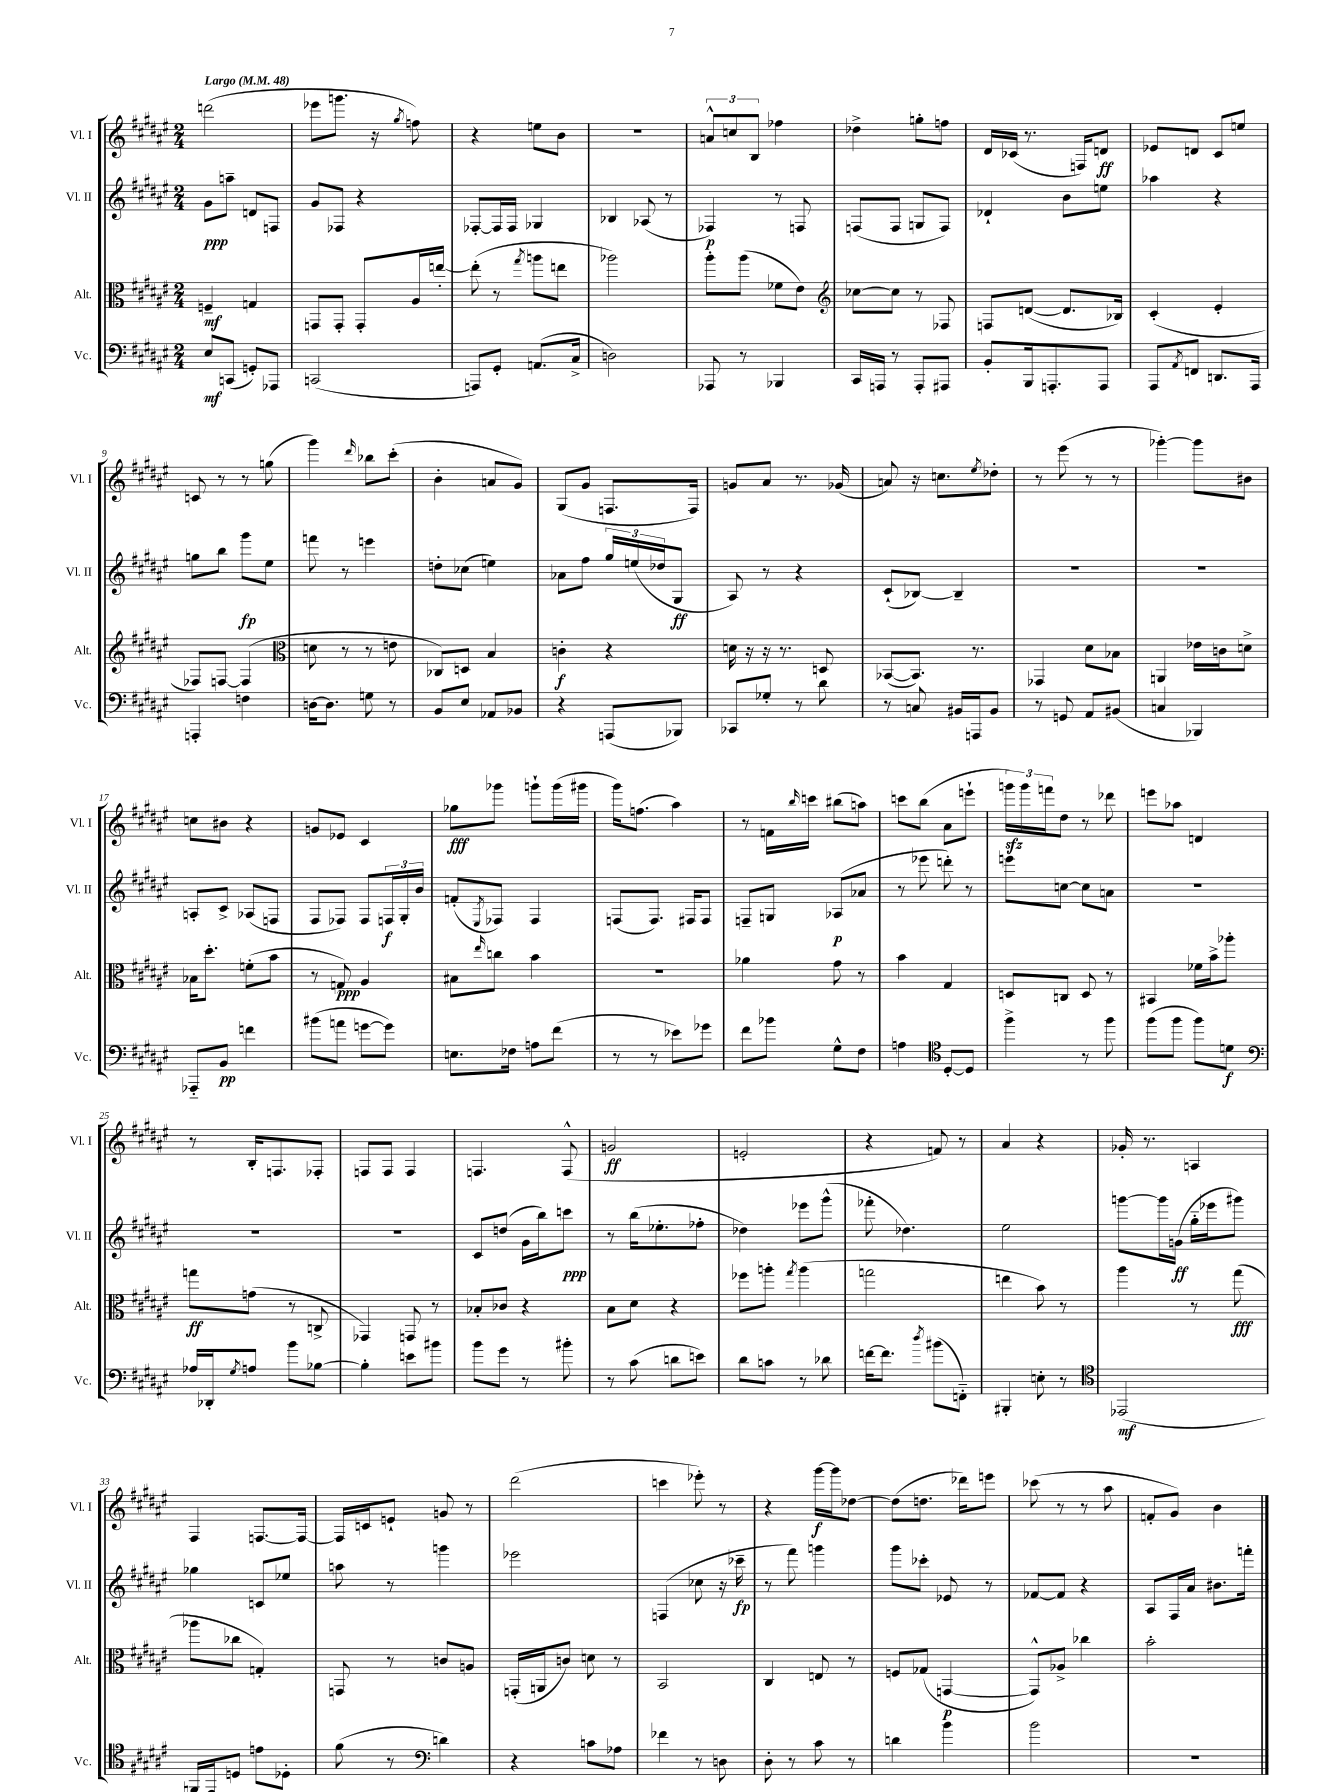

**kern	**kern	**kern	**kern
*staff4	*staff3	*staff2	*staff1
*clefF4	*clefC3	*clefG2	*clefG2
*k[f#c#g#d#a#e#]	*k[f#c#g#d#a#e#]	*k[f#c#g#d#a#e#]	*k[f#c#g#d#a#e#]
*M2/4	*M2/4	*M2/4	*M2/4
*MM48	*MM48	*MM48	*MM48
8E#	4F~	8g#	(2ddd
(8CC	.	8aa~	.
8GG')	4G	8d	.
8AAA-	.	8F	.
=	=	=	=
(2CC	8GG	8g#	8eee-
.	8GG'	8F-	8.ggg
.	8GG'	4r	.
.	.	.	16r
.	.	.	8qgg#
.	16A#	.	8ff)
.	[16ee'	.	.
=	=	=	=
8AAA)	(8ee']	[8F-'	4r
8GG#'	8r	16F-]	.
.	.	16F-	.
.	8qgg#	.	.
(8.AA	8aa	4G-	8ee
.	8ee	.	8b
16C#^	.	.	.
=	=	=	=
2D)	2aa-)	4B-	2r
.	.	(8A-	.
.	.	8r	.
=	=	=	=
8AAA-	8aa#'	4F-)	12a^^
.	.	.	12cc
8r	(8aa#	.	.
.	.	.	12B
4BBB-	8f-	8r	4ff-
.	8e#)	8F	.
=	=	=	=
*	*clefG2	*	*
16CC#	[8cc-	(8F	4dd-^
16AAA	.	.	.
8r	8cc-]	8F	.
8AAA'	8r	8G	8gg'
8AAA#	8F-	8F)	8ff
=	=	=	=
8BB'	8F	4d-`	16d#
.	.	.	(16c-
16BBB	([8d	.	8.r
8.AAA'	.	.	.
.	8.d]	8b	.
.	.	.	16F)
8AAA	.	8ee	8d
.	16B-)	.	.
=	=	=	=
8AAA#	(4c#'	4aa-	8e-
8qAA#	.	.	.
8FF	.	.	8d
8.DD	4e#'	4r	8c#
.	.	.	8ee
16AAA#	.	.	.
=	=	=	=
4AAA'	8F-)	8gg	8c
.	[8F	8bb	8r
4F	(4F]	8ggg#	8r
.	.	8ee#	(8gg
=	=	=	=
*	*clefC3	*	*
[16D	8d	8fff	4ggg#)
8.D]	.	.	.
.	8r	8r	.
.	.	.	16qqddd#
8G	8r	4eee	8bb-
8r	8e	.	(8ccc#'
=	=	=	=
8BB	8C-)	8dd'	4b'
8E#	8D	(8cc-	.
8AA-	4B	4ee)	8a
8BB-	.	.	8g#)
=	=	=	=
4r	4c'	8a-	(8G#
.	.	8ff#	8g#
(8AAA	4r	24gg#	8.F
.	.	(24ee	.
.	.	24dd-	.
8BBB-)	.	8G#	.
.	.	.	16F)
=	=	=	=
8CC-	16d	8A#)	8g
.	16r	.	.
8G-'	16r	8r	8a#
.	8.r	.	.
8r	.	4r	8.r
8d#	8D	.	.
.	.	.	(16g-
=	=	=	=
8r	([8BB-	(8c#`	8a)
8C	8.BB-])	[8B-)	16r
.	.	.	8.cc
16BB#	.	4B-~]	.
16AAA	8.r	.	.
.	.	.	8qee#
8BB#	.	.	8dd-'
=	=	=	=
8r	4GG-	2r	8r
8GG	.	.	(8eee#
8AA#	8d#	.	8r
(8BB#	8B-	.	8r
=	=	=	=
4C	4AA	2r	[4ggg-')
4BBB-)	16e-	.	8ggg-]
.	16c	.	.
.	8d^	.	8b#
=	=	=	=
8AAA-'~	16B-	8A'	8cc
.	8.dd#'	.	.
8BB	.	8c#^	8b#
4f	(8f'	(8A-	4r
.	8b	8F	.
=	=	=	=
(8b#	8r	8F#	8g
8a	8G)	8F-)	8e-
[8g	4A#	8F-	4c#
8g])	.	24F	.
.	.	24G#'	.
.	.	24b	.
=	=	=	=
8.E	8B#	(8f'	8gg-
.	16qqee#	8qE#	.
.	8cc	8F-)	8ggg-
16F-	.	.	.
8A	4b	4F-	8ggg`
(8f#	.	.	(16ggg
.	.	.	16ggg#
=	=	=	=
8r	2r	(8F	16ggg#)
.	.	.	(8.ff
8r	.	8.F)	.
8e-)	.	.	4aa#)
.	.	16F#	.
8g-	.	8F#	.
=	=	=	=
8f#	4a-	8F~	8r
8b-	.	8G	16f
.	.	.	16qqbb
.	.	.	16ccc
8G#^^	8g#	(8A-	(8bb#
8F#	8r	8a-	8aa)
=	=	=	=
4A	4b	8r	8ccc
.	.	8eee-	(8bb
*clefC4	*	*	*
[8D#'	4G#	8ddd')	8a#
8D#]	.	8r	8eee`
=	=	=	=
4ff#^	8D	8eee	24ggg)
.	.	.	24ggg
.	.	.	24fff
.	8C	[8cc	8dd#
8r	8D	8cc]	8r
8ff#	8r	8a	8ddd-
=	=	=	=
(8ff#	4BB#	2r	8eee
8ff#	.	.	8aa-
8ff#)	16f-	.	4d
.	16b^	.	.
8d	8aa-'	.	.
=	=	=	=
*clefF4	*	*	*
16A-	8gg	2r	8r
16DD-'	.	.	.
8qG#	.	.	.
8A	(8g	.	16B'
.	.	.	8.F
8b	8r	.	.
[8B-	8C^	.	8F-'
=	=	=	=
4B-']	4GG-)	2r	8F
.	.	.	8F
8e	8GG	.	4F
8b#	8r	.	.
=	=	=	=
8b	8B-'	8c#	4.F
8g#	8c-	(8dd	.
8r	4r	16g#	.
.	.	16bb)	.
8b#'	.	8ccc	(8F^^
=	=	=	=
8r	8B	8r	2g
(8c#	8d#	(16bb	.
.	.	8.ee-'	.
8d	4r	.	.
8e)	.	8ff-'	.
=	=	=	=
8d#	8ff-	4dd-)	2e'
8c	8aa'	.	.
.	8qgg#	.	.
8r	(4aa	8eee-	.
8d-	.	(8ggg#^^	.
=	=	=	=
[16f	2gg	8fff-'	4r
8.f]	.	.	.
.	.	4.dd-)	.
8qdd#	.	.	.
(8b#	.	.	8f)
8FF'~)	.	.	8r
=	=	=	=
4BBB#'	4ee	2ee#	4a#
8E'	8b)	.	4r
8r	8r	.	.
=	=	=	=
*clefC4	*	*	*
(2EE-	4aa#	[8ggg	16g-'
.	.	.	8.r
.	.	16ggg]	.
.	.	(16g	.
.	8r	16gg#'~	4A
.	.	16eee-	.
.	(8gg#	8ggg#)	.
=	=	=	=
16FF)	8aa-	4gg-	4F#
16EE#'	.	.	.
8D	8cc-	.	.
8e	4G')	8c	[8.F
8D-'	.	8ee-	.
.	.	.	16F_
=	=	=	=
(8f#	8GG	8aa	16F]
.	.	.	16c
8r	8r	8r	8e`
*clefF4	*	*	*
4d)	8c	4ggg	8g
.	8A	.	8r
=	=	=	=
4r	(16GG'	2eee-	(2ddd#
.	16AA	.	.
.	8c)	.	.
8c	8d	.	.
8A-	8r	.	.
=	=	=	=
4f-	2BB	(4F	4ccc
8r	.	8cc-	8eee-')
8D	.	16r	8r
.	.	16ccc-~	.
=	=	=	=
8D#'	4C#	8r	4r
8r	.	8fff#)	.
8c#	8E	4ggg	[16ggg#
.	.	.	16ggg#]
8r	8r	.	[8dd-
=	=	=	=
4d	8F	8ggg#	(8dd-]
.	(8G-	8ccc-'	8.dd
4b	[4GG	8e-	.
.	.	.	16ddd-)
.	.	8r	8eee
=	=	=	=
2b	8GG^^])	[8f-	(8ccc-
.	8A-^	8f-]	8r
.	4cc-	4r	8r
.	.	.	8aa#
=	=	=	=
2r	2b'	8A#	8f'
.	.	16F#	8g#)
.	.	16a#	.
.	.	8.b#	4b
.	.	16fff'	.
==	==	==	==
*-	*-	*-	*-
